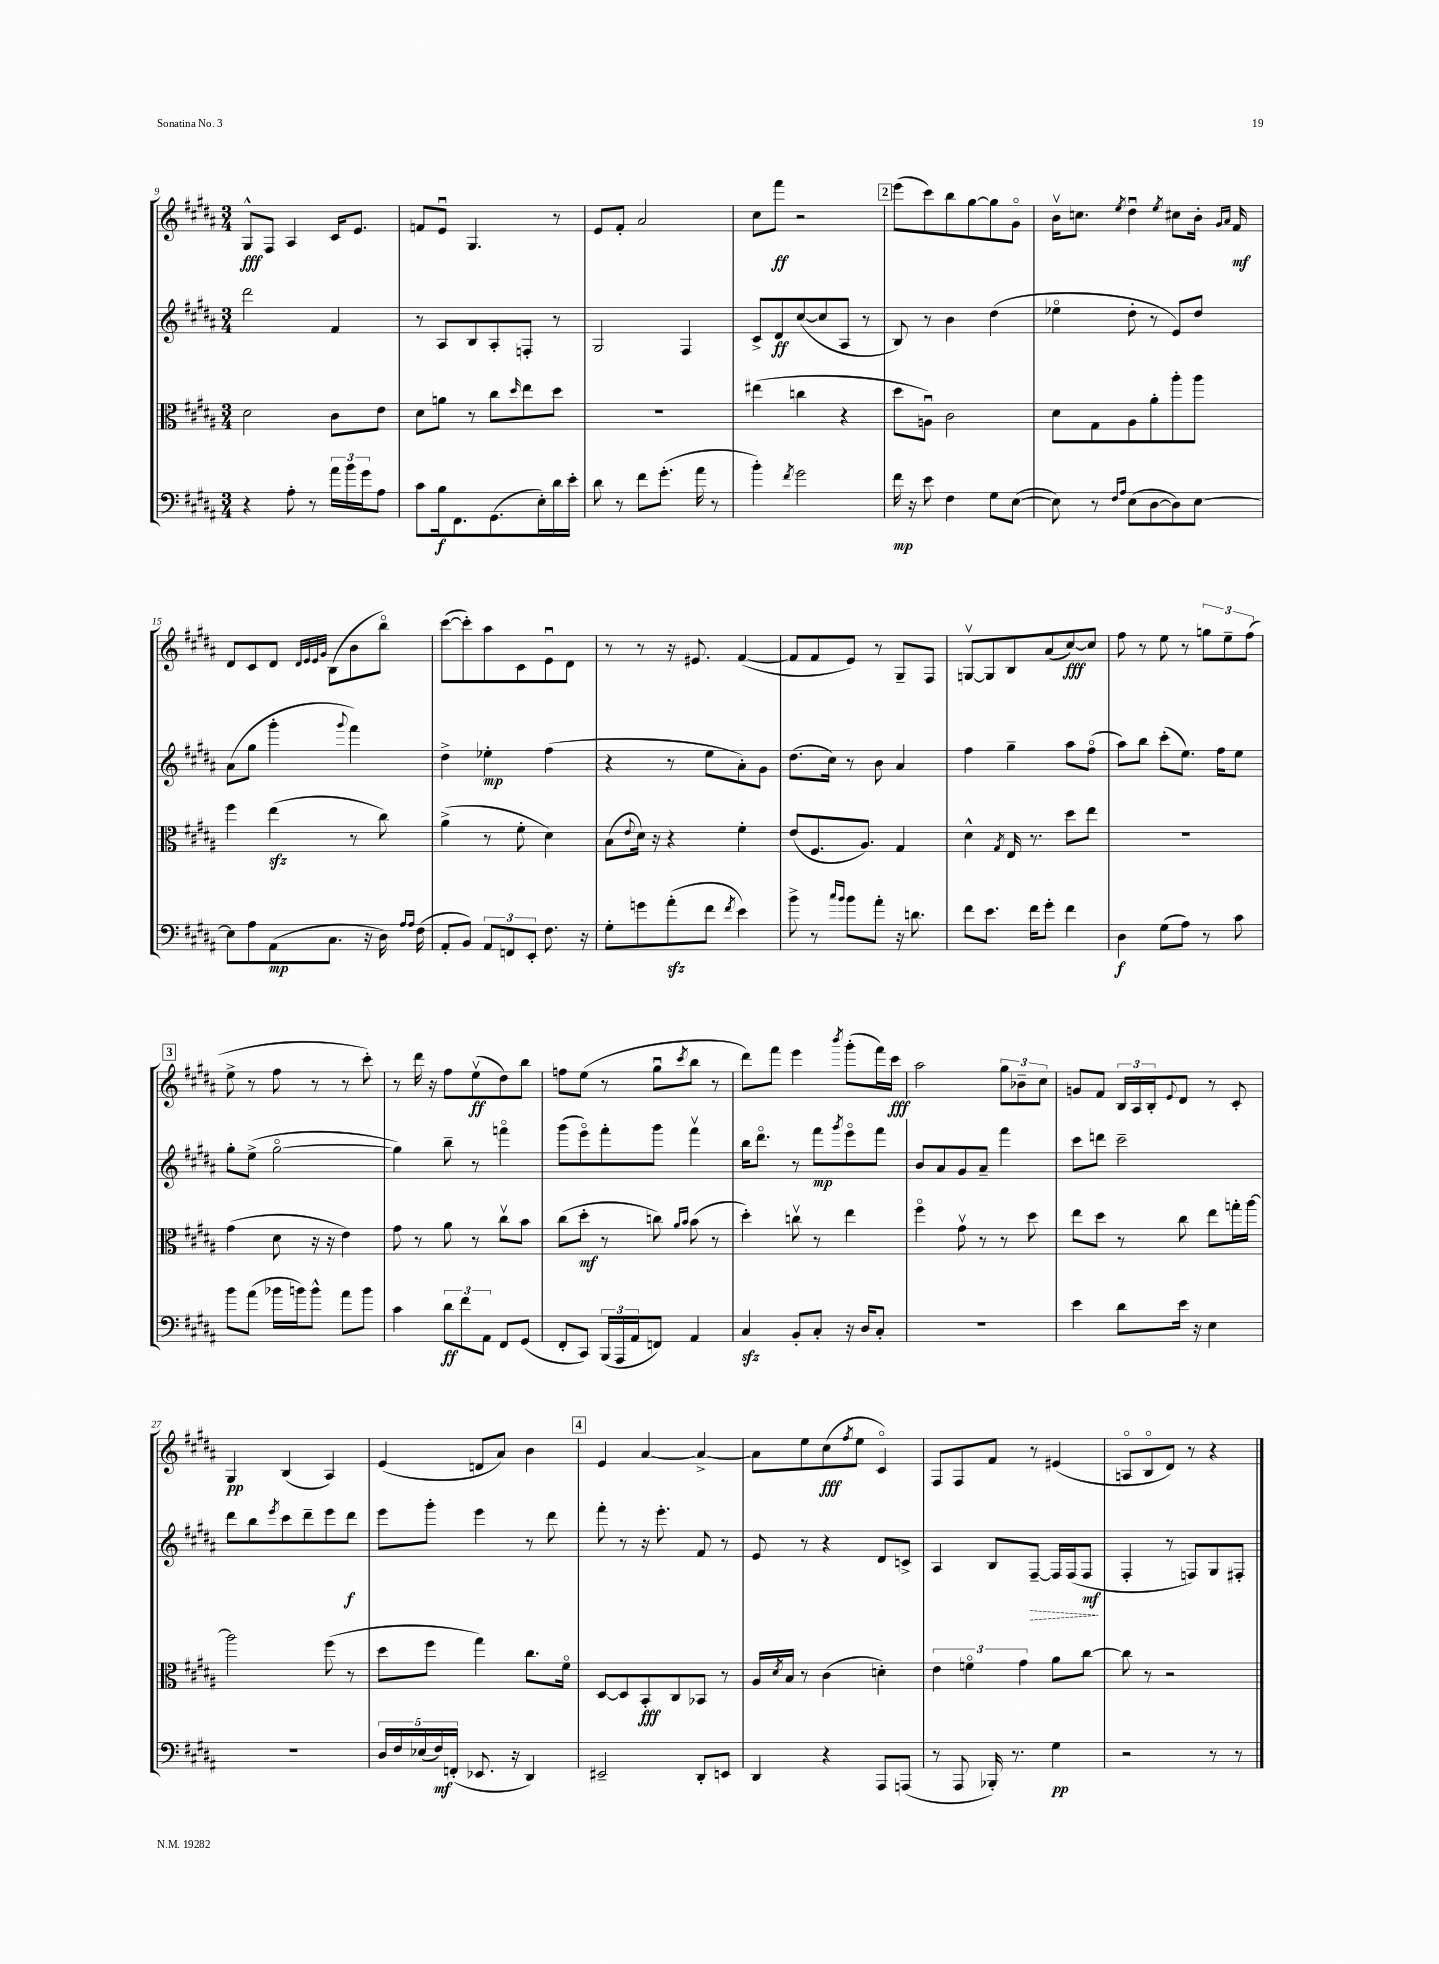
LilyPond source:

<<
\new StaffGroup <<
\new Staff = "s0" {
    \clef treble \key b \major \numericTimeSignature \time 3/4
    gis8-^\fff fis8 ais4 cis'16 e'8. |
    f'8 e'8\downbow gis4. r8 |
    e'8 fis'8-. ais'2 |
    cis''8 fis'''8\ff r2 |
    \mark \markup { \box "2" } e'''8( cis'''8) b''8 gis''8~ gis''8 gis'8\flageolet |
    b'16\upbow c''8. \acciaccatura { e''8 } dis''4\downbow \acciaccatura { e''8 } cis''8 b'16-. \grace { gis'16 ais'16 } fis'16\mf |
    dis'8 cis'8 dis'8 \grace { dis'32 e'32 e'32 gis'32 } b8( b'8 b''8\flageolet) |
    cis'''8~( cis'''8-.) ais''8 cis'8 e'8\downbow dis'8 |
    r8 r8 r16 eis'8. fis'4~( |
    fis'8 fis'8 e'8) r8 gis8-- fis8 |
    g8~\upbow g8 b8 ais'8( cis''8~\fff) cis''8 |
    fis''8 r8 e''8 r8 \tuplet 3/2 { g''8 e''8-- fis''8( } |
    \mark \markup { \box "3" } e''8-> r8 fis''8 r8 r8 cis'''8-.) |
    r8 dis'''16 r16 fis''8 e''8\upbow\ff( dis''8) b''8 |
    f''8 e''8( r8 gis''8\downbow \acciaccatura { cis'''8 } b''8 r8 |
    dis'''8) fis'''8 e'''4 \acciaccatura { b'''8 } gis'''8-.( fis'''16) cis'''16\fff |
    ais''2 \tuplet 3/2 { gis''8 bes'8-- cis''8 } |
    g'8 fis'8 \tuplet 3/2 { b16 ais16 b16-. } \appoggiatura { e'8 } dis'8 r8 cis'8-. |
    gis4\pp b4( ais4) |
    e'4( d'8 ais'8) b'4 |
    \mark \markup { \box "4" } e'4 ais'4~ ais'4~-> |
    ais'8 e''8 cis''8\fff( \acciaccatura { fis''8 } e''8 cis'4\flageolet) |
    fis8 fis8 fis'8 r8 eis'4( |
    a8\flageolet b8\flageolet dis'8) r8 r4 \bar "|." |
}
\new Staff = "s1" {
    \clef treble \key b \major \numericTimeSignature \time 3/4
    dis'''2 fis'4 |
    r8 ais8 b8 ais8-. f8-. r8 |
    gis2 fis4 |
    cis'8-> dis'8\ff cis''8~( cis''8 ais8 r8 |
    \mark \markup { \box "2" } b8) r8 b'4 dis''4( |
    ees''4\flageolet dis''8-. r8 e'8) dis''8 |
    ais'8( gis''8 gis'''4-. \appoggiatura { gis'''8 } fis'''4) |
    dis''4-> ees''4-.\mp fis''4( |
    r4 r8 e''8 ais'8-.) gis'8 |
    dis''8.( cis''16) r8 b'8 ais'4 |
    fis''4 gis''4-- ais''8 fis''8\flageolet( |
    ais''8) b''8 cis'''8-.( e''8.) fis''16 e''8 |
    \mark \markup { \box "3" } gis''8-. e''8->( gis''2~\flageolet |
    gis''4) b''8-- r8 f'''4\flageolet |
    gis'''8( e'''8\flageolet) fis'''8-. gis'''8 fis'''4\upbow |
    b''16 dis'''8.\flageolet r8 fis'''8\mp \acciaccatura { gis'''8 } e'''8\flageolet fis'''8 |
    b'8 ais'8 gis'8 ais'8-- fis'''4 |
    cis'''8 d'''8 cis'''2-- |
    dis'''8 b''8 \acciaccatura { e'''8 } cis'''8 dis'''8-- e'''8 dis'''8\f |
    e'''8 gis'''8-. e'''4 r8 dis'''8 |
    \mark \markup { \box "4" } fis'''8-. r8 r16 e'''8.-. fis'8 r8 |
    e'8 r8 r4 dis'8 c'8-> |
    ais4 b8 \once \override Hairpin.style = #'dashed-line fis8~--\> fis16 fis16( fis8\mf\! |
    fis4-. r8 f8) gis8 fis8-. \bar "|." |
}
\new Staff = "s2" {
    \clef alto \key b \major \numericTimeSignature \time 3/4
    dis'2 cis'8 e'8 |
    dis'8 a'8 r8 cis''8 \grace { dis''16 } e''8 dis''8 |
    R2. |
    eis''4( c''4 r4 |
    \mark \markup { \box "2" } dis''8 a8\downbow) cis'2 |
    dis'8 gis8 ais8 ais'8-. ais''8-. ais''8 |
    fis''4 e''4\sfz( r8 cis''8) |
    ais'4->( r8 fis'8-. dis'4) |
    b8( \appoggiatura { e'8 } dis'16) r16 r4 fis'4-. |
    e'8( fis8. ais8.) gis4 |
    dis'4-^ \acciaccatura { gis8 } e16 r8. dis''8 e''8 |
    R2. |
    \mark \markup { \box "3" } gis'4( dis'8 r16 r16 e'4) |
    gis'8 r8 ais'8 r8 cis''8\upbow b'8 |
    cis''8( dis''8-.\mf r8 c''8) \grace { ais'16 b'16 } b'8( r8 |
    dis''4-.) c''8\upbow r8 e''4 |
    fis''4\flageolet gis'8\upbow r8 r8 dis''8 |
    e''8 dis''8 r8 cis''8 e''8 g''16-. ais''16~ |
    ais''2 fis''8( r8 |
    dis''8 fis''8 gis''4) cis''8. fis'16\flageolet |
    \mark \markup { \box "4" } dis8~ dis8 b,8-.\fff cis8 bes,8 r8 |
    ais16 \acciaccatura { dis'8 } b16 r8 cis'4( d'4-.) |
    \tuplet 3/2 { e'4 f'4\flageolet gis'4 } ais'8 cis''8~ |
    cis''8 r8 r2 \bar "|." |
}
\new Staff = "s3" {
    \clef bass \key b \major \numericTimeSignature \time 3/4
    r4 ais8-. r8 \tuplet 3/2 { ais'16 b'16 gis'16 } ais8 |
    cis'8 b16\f fis,8. gis,8.( e16-.) dis'16 e'16-. |
    dis'8 r8 fis'8 gis'8.-.( ais'16 r8 |
    b'4-.) \acciaccatura { fis'8 } gis'2 |
    \mark \markup { \box "2" } fis'16\mp r16 e'8 fis4 gis8 e8~( |
    e8) r8 \grace { fis16 ais16 } e8( dis8~ dis8) e8~ |
    e8 ais8 ais,8\mp( cis8. r16 dis16) \grace { ais16 ais16 } fis16( |
    ais,8-. b,8) \tuplet 3/2 { ais,8 f,8 e,8-. } fis8. r16 |
    gis8-. g'8 ais'8-.\sfz( fis'8 \acciaccatura { fis'8 } e'4) |
    b'8-> r8 \grace { cis''16 b'16 } b'8 ais'8-. r16 d'8. |
    fis'8 e'8. fis'16 gis'8-. fis'4 |
    dis4\f gis8( ais8) r8 cis'8 |
    \mark \markup { \box "3" } b'8 ais'8( bes'16 b'16) b'8-^ ais'8 b'8 |
    cis'4 \tuplet 3/2 { dis'8\ff fis'8 ais,8 } fis,8 gis,8( |
    fis,8-. cis,8) \tuplet 3/2 { b,,16( ais,,16 ais,16 } f,8) ais,4 |
    cis4\sfz b,8-. cis8-. r16 dis16 cis8-. |
    R2. |
    e'4 dis'8 e'16 r16 e4 |
    R2. |
    \tuplet 5/4 { dis16 fis16 ees16( fis16\mf) f,16-.( } ees,8. r16 dis,4) |
    \mark \markup { \box "4" } eis,2-- dis,8-. e,8 |
    dis,4 r4 ais,,8 a,,8( |
    r8 ais,,8 bes,,16-.) r8. gis4\pp |
    r2 r8 r8 \bar "|." |
}
>>
>>
\layout { \context { \Score currentBarNumber = #9 } }
